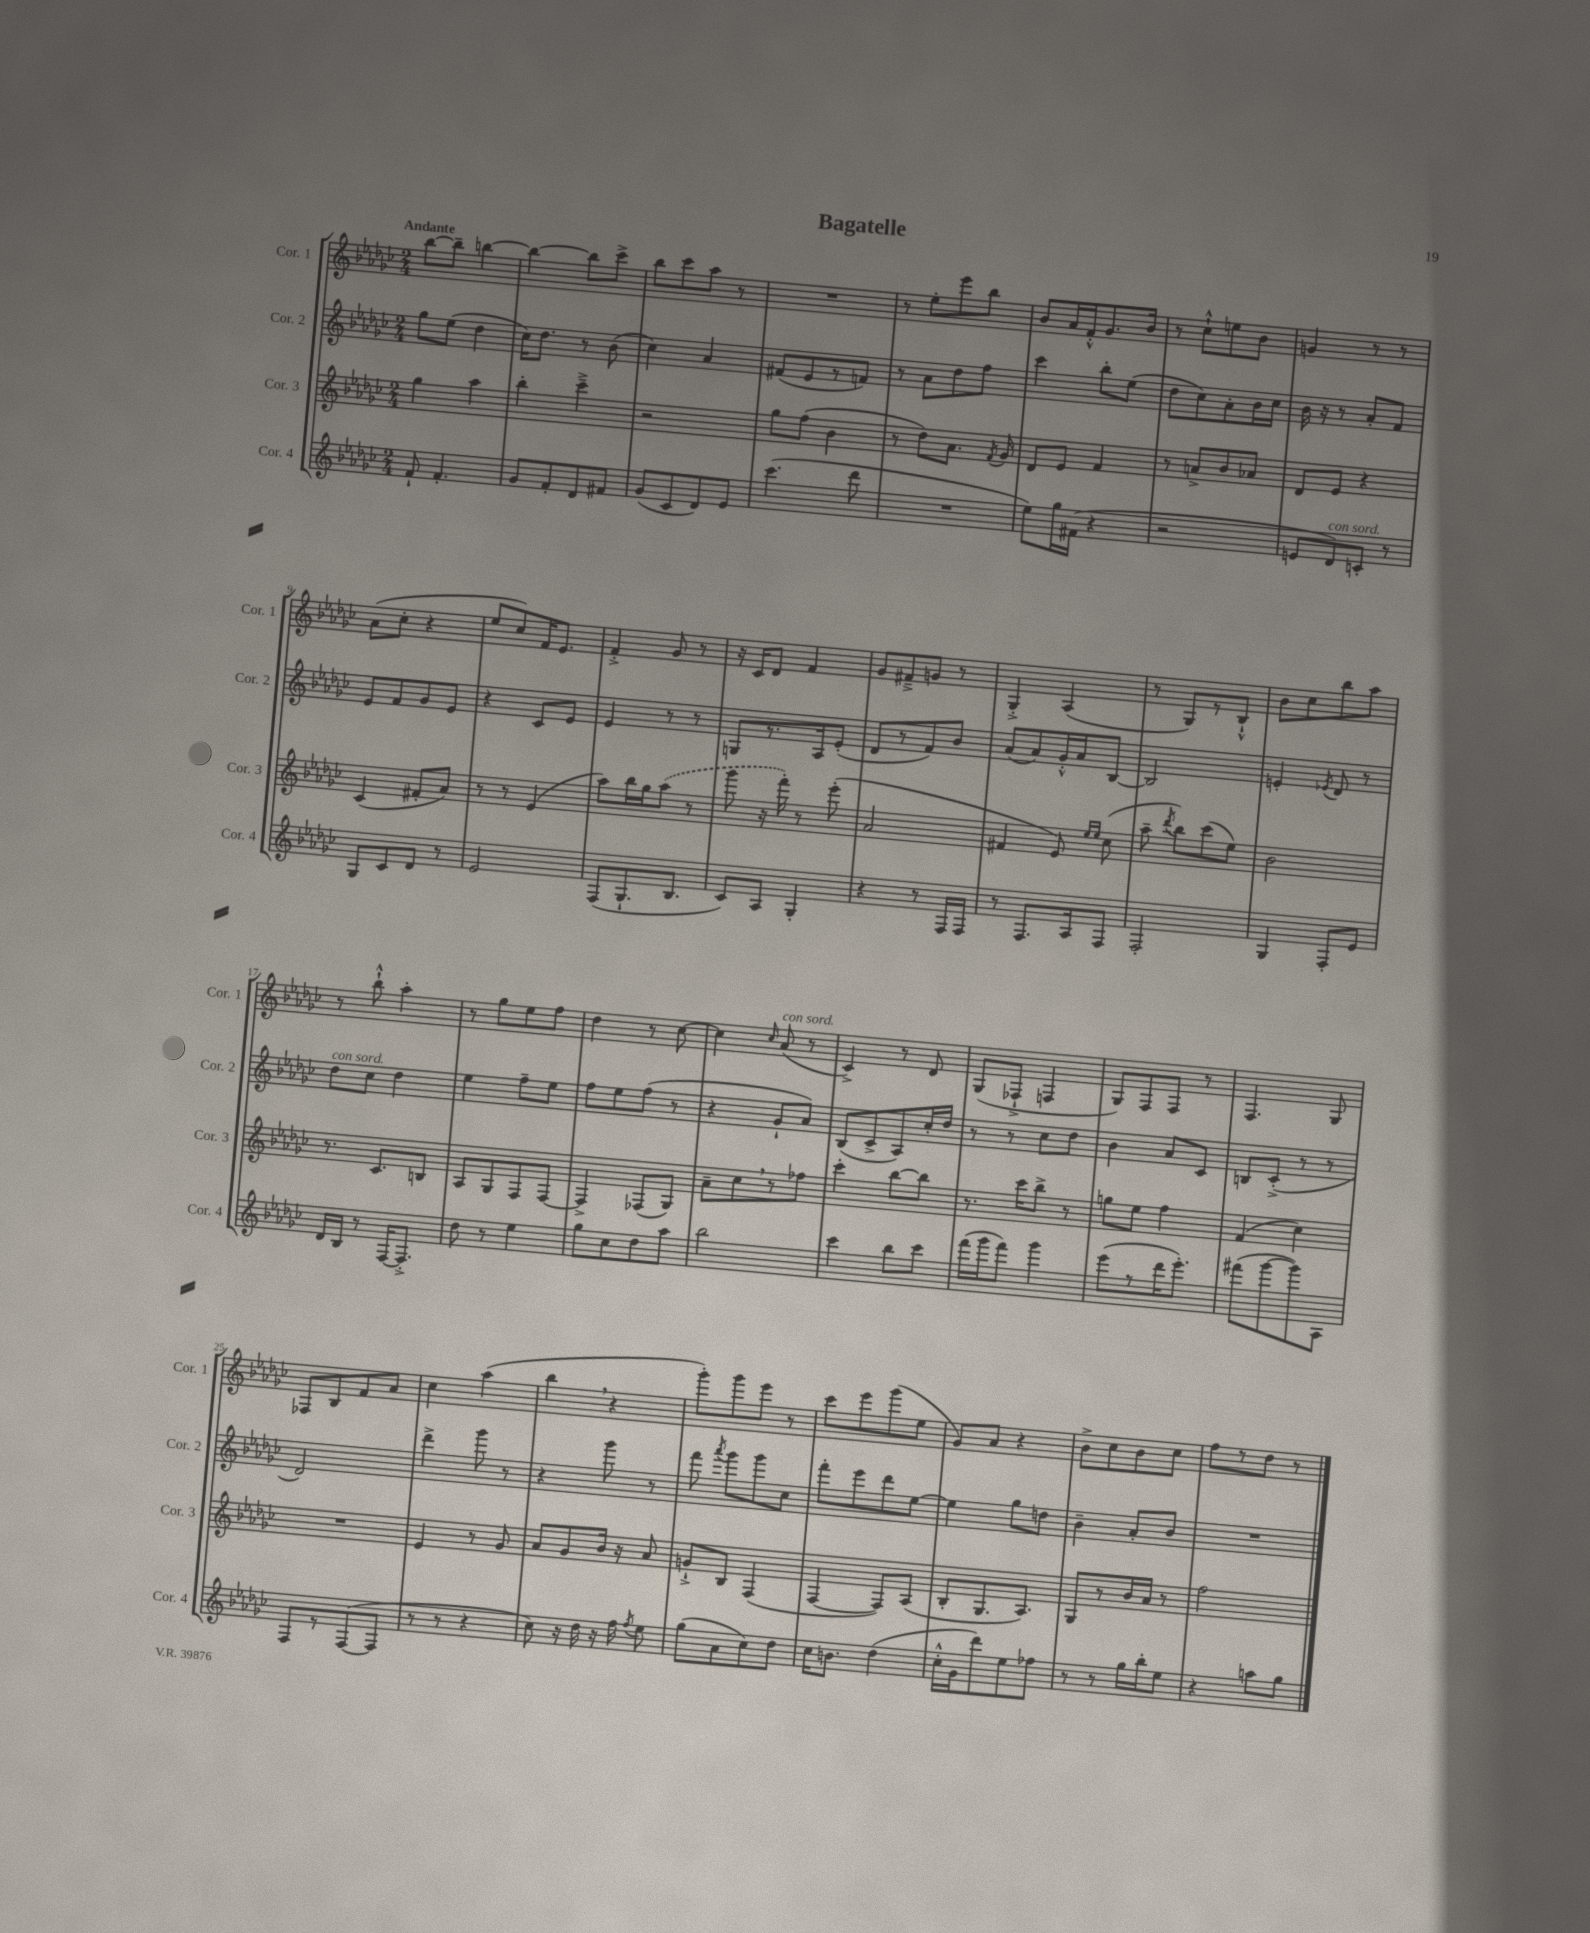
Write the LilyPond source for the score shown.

\header { title = "Bagatelle" }
<<
\new StaffGroup <<
\new Staff = "s0" \with { instrumentName = "Cor. 1" shortInstrumentName = "Cor. 1" } {
    \clef treble \key ges \major \numericTimeSignature \time 2/4 \tempo "Andante"
    \autoBeamOff bes''8[~ bes''8]-- b''4~ |
    b''4~ b''8[ ces'''8]-> |
    bes''8[ ces'''8 aes''8] r8 |
    R2 |
    r8 ees''8[-. ees'''8 bes''8] |
    bes'8[ aes'16 f'16-.-^ ges'8. bes'16] |
    r8 ces''8[-!-^ e''8 bes'8] |
    g'4 r8 r8 |
    aes'8[( ces''8]-. r4 |
    ees''8[ ces''8) f'16 ees'8.] |
    f'4-.-> ges'8 r8 |
    r16 ces'16[ des'8] f'4 |
    ges'8[ fis'8---> g'8] r8 |
    ges4-.-> aes4( |
    r8 ges8[) r8 bes8]-!-^ |
    bes'8[ ces''8 bes''8 aes''8] |
    r8 bes''8-!-^ aes''4-. |
    r8 ges''8[ ees''8 f''8] |
    des''4 r8 ces''8~ |
    ces''4 \grace { ces''16 } aes'8^\markup { \italic "con sord." }( r8 |
    ces'4->) r8 des'8 |
    ges8[( fes8]-!-> f4 |
    ges8[) f8 f8] r8 |
    f4. ges8 |
    fes8[ bes8 f'8 aes'8] |
    ces''4 aes''4( |
    bes''4 \breathe r4 |
    ges'''8[-.) ges'''8 ees'''8] r8 |
    ces'''8[ ees'''8 ges'''8( ees''8] |
    ges'8[) aes'8] r4 |
    bes'8[-> ces''8 bes'8 ces''8] |
    f''8[ r8 des''8] r8 \bar "|." |
}
\new Staff = "s1" \with { instrumentName = "Cor. 2" shortInstrumentName = "Cor. 2" } {
    \clef treble \key ges \major \numericTimeSignature \time 2/4
    \autoBeamOff ges''8[ ees''8]( des''4 |
    ces''16[) des''8.] r8 bes'8( |
    ces''4) aes'4 |
    fis'8[( ees'8 r8 f'8]) |
    r8 aes'8[ des''8 f''8] |
    ces'''4 bes''8[-. ees''8]( |
    des''8[ ces''8) aes'8-. bes'16 ces''16] |
    bes'16 r16 r8 aes'8[-. f'8] |
    ees'8[ f'8 ges'8 ees'8] |
    r4 ces'8[ ees'8] |
    ees'4 r8 r8 |
    g8[ r8. aes16 ees'8]-.( |
    des'8[ r8 f'8) bes'8] |
    aes'8[( aes'8) ges'16-.-^ aes'16 bes8]~ |
    bes2 |
    e'4-. \acciaccatura { ees'8 } des'8 r8 |
    des''8[^\markup { \italic "con sord." } ces''8] des''4 |
    ees''4 f''8[-- ees''8] |
    f''8[ ees''8 f''8]( r8 |
    r4 ges'8[-! aes'8]) |
    bes8[( ces'8-> aes8) ces''16-. des''16] |
    r8 r8 ces''8[ des''8] |
    bes'4 aes'8[ ces'8] |
    b8[ ces'8]-.->( r8 r8 |
    des'2) |
    des'''4-> ges'''8 r8 |
    r4 ges'''8 r8 |
    f'''8 \acciaccatura { aes'''8 } ges'''8[ ges'''8 ces''8] |
    f'''8[-. ees'''8 des'''8 ees''8]~ |
    ees''4 ges''8[ d''8] |
    bes'4-- aes'8[-. bes'8] |
    R2 \bar "|." |
}
\new Staff = "s2" \with { instrumentName = "Cor. 3" shortInstrumentName = "Cor. 3" } {
    \clef treble \key ges \major \numericTimeSignature \time 2/4
    \autoBeamOff ges''4 aes''4 |
    bes''4-. ces'''4---> |
    r2 |
    ges''8[ f''8]( bes'4 |
    r8 des''8[) aes'8.] \acciaccatura { f'8 } ges'16 |
    des'8[ ees'8] f'4 |
    r8 a'8[-> bes'8 aes'8] |
    des'8[ ees'8] r4 |
    ces'4( fis'8[-. aes'8]) |
    r8 r8 ees'4( |
    aes''8[) bes''16 ges''16 \once \slurDashed aes''8]( r8 |
    ges'''8 r16 f'''16-.) r8 ees'''8-.( |
    aes'2 |
    fis'4 ees'8) \grace { ees''16[ ees''16] } ces''8( |
    aes''8-- \acciaccatura { des'''8 } bes''8[) ces'''8( ees''8]) |
    bes'2 |
    r8. ces'8.[ b8] |
    aes8[ ges8 f8 f8]~ |
    f4-> fes8[( ges8]) |
    aes'8[-- ces''8 \breathe r8 fes''8] |
    ces'''4-. bes''8[~ bes''8] |
    r8. ces'''16[ bes''8]-> r8 |
    g''8[ ees''8] f''4 |
    f'4( ces''4) |
    R2 |
    ees'4 r8 ges'8 |
    aes'8[ ges'8 bes'16] r16 aes'8 |
    g'8[-!-> bes8] f4( |
    f4~ f8[) aes8]( |
    bes8[-. ges8. aes8.]) |
    ges8[ r8 bes'16 aes'16] r8 |
    f''2 \bar "|." |
}
\new Staff = "s3" \with { instrumentName = "Cor. 4" shortInstrumentName = "Cor. 4" } {
    \clef treble \key ges \major \numericTimeSignature \time 2/4
    \autoBeamOff f'8-! f'4.-. |
    ges'8[ f'8-. des'8 fis'8] |
    ges'8[( ces'8 des'8) ees'8] |
    ces'''4.( des'''8 |
    R2 |
    ees''8[) ges''16 fis'16]( r4 |
    r2 |
    e'8[ des'8^\markup { \italic "con sord." }) c'8]-. r8 |
    ges8[ ces'8 des'8] r8 |
    ees'2 |
    f8[( ges8.-! bes8.] |
    ces'8[) aes8] ges4-. |
    r4 r8 f16[ f16] |
    r8 f8.[ aes16 f8] |
    f2-. |
    ges4 f8[-. ees'8] |
    des'16[ bes16] r8 f16[~ f8.]-.-> |
    des''8 r8 ees''4 |
    ges''8[ ces''8 des''8 aes''8] |
    bes''2 |
    ces'''4 bes''8[ ces'''8] |
    f'''16[( ges'''16 f'''8]) ges'''4 |
    ees'''8[( r8 des'''16 ees'''8.]-.) |
    fis'''8[( ges'''8~ ges'''8) aes8] |
    f8[ r8 f8~( f8] |
    r8 r8 r4 |
    ces''8) r16 des''16 r16 f''16 \acciaccatura { f''8 } ees''8 |
    ges''8[( aes'8 ces''8) des''8] |
    ces''16[ b'8.] des''4( |
    ces''16[-.-^ ges'16 des'''8) ees''8 fes''8] |
    r8 r8 ges''16[ bes''16-. ees''8] |
    r4 a''8[ ges''8] \bar "|." |
}
>>
>>
